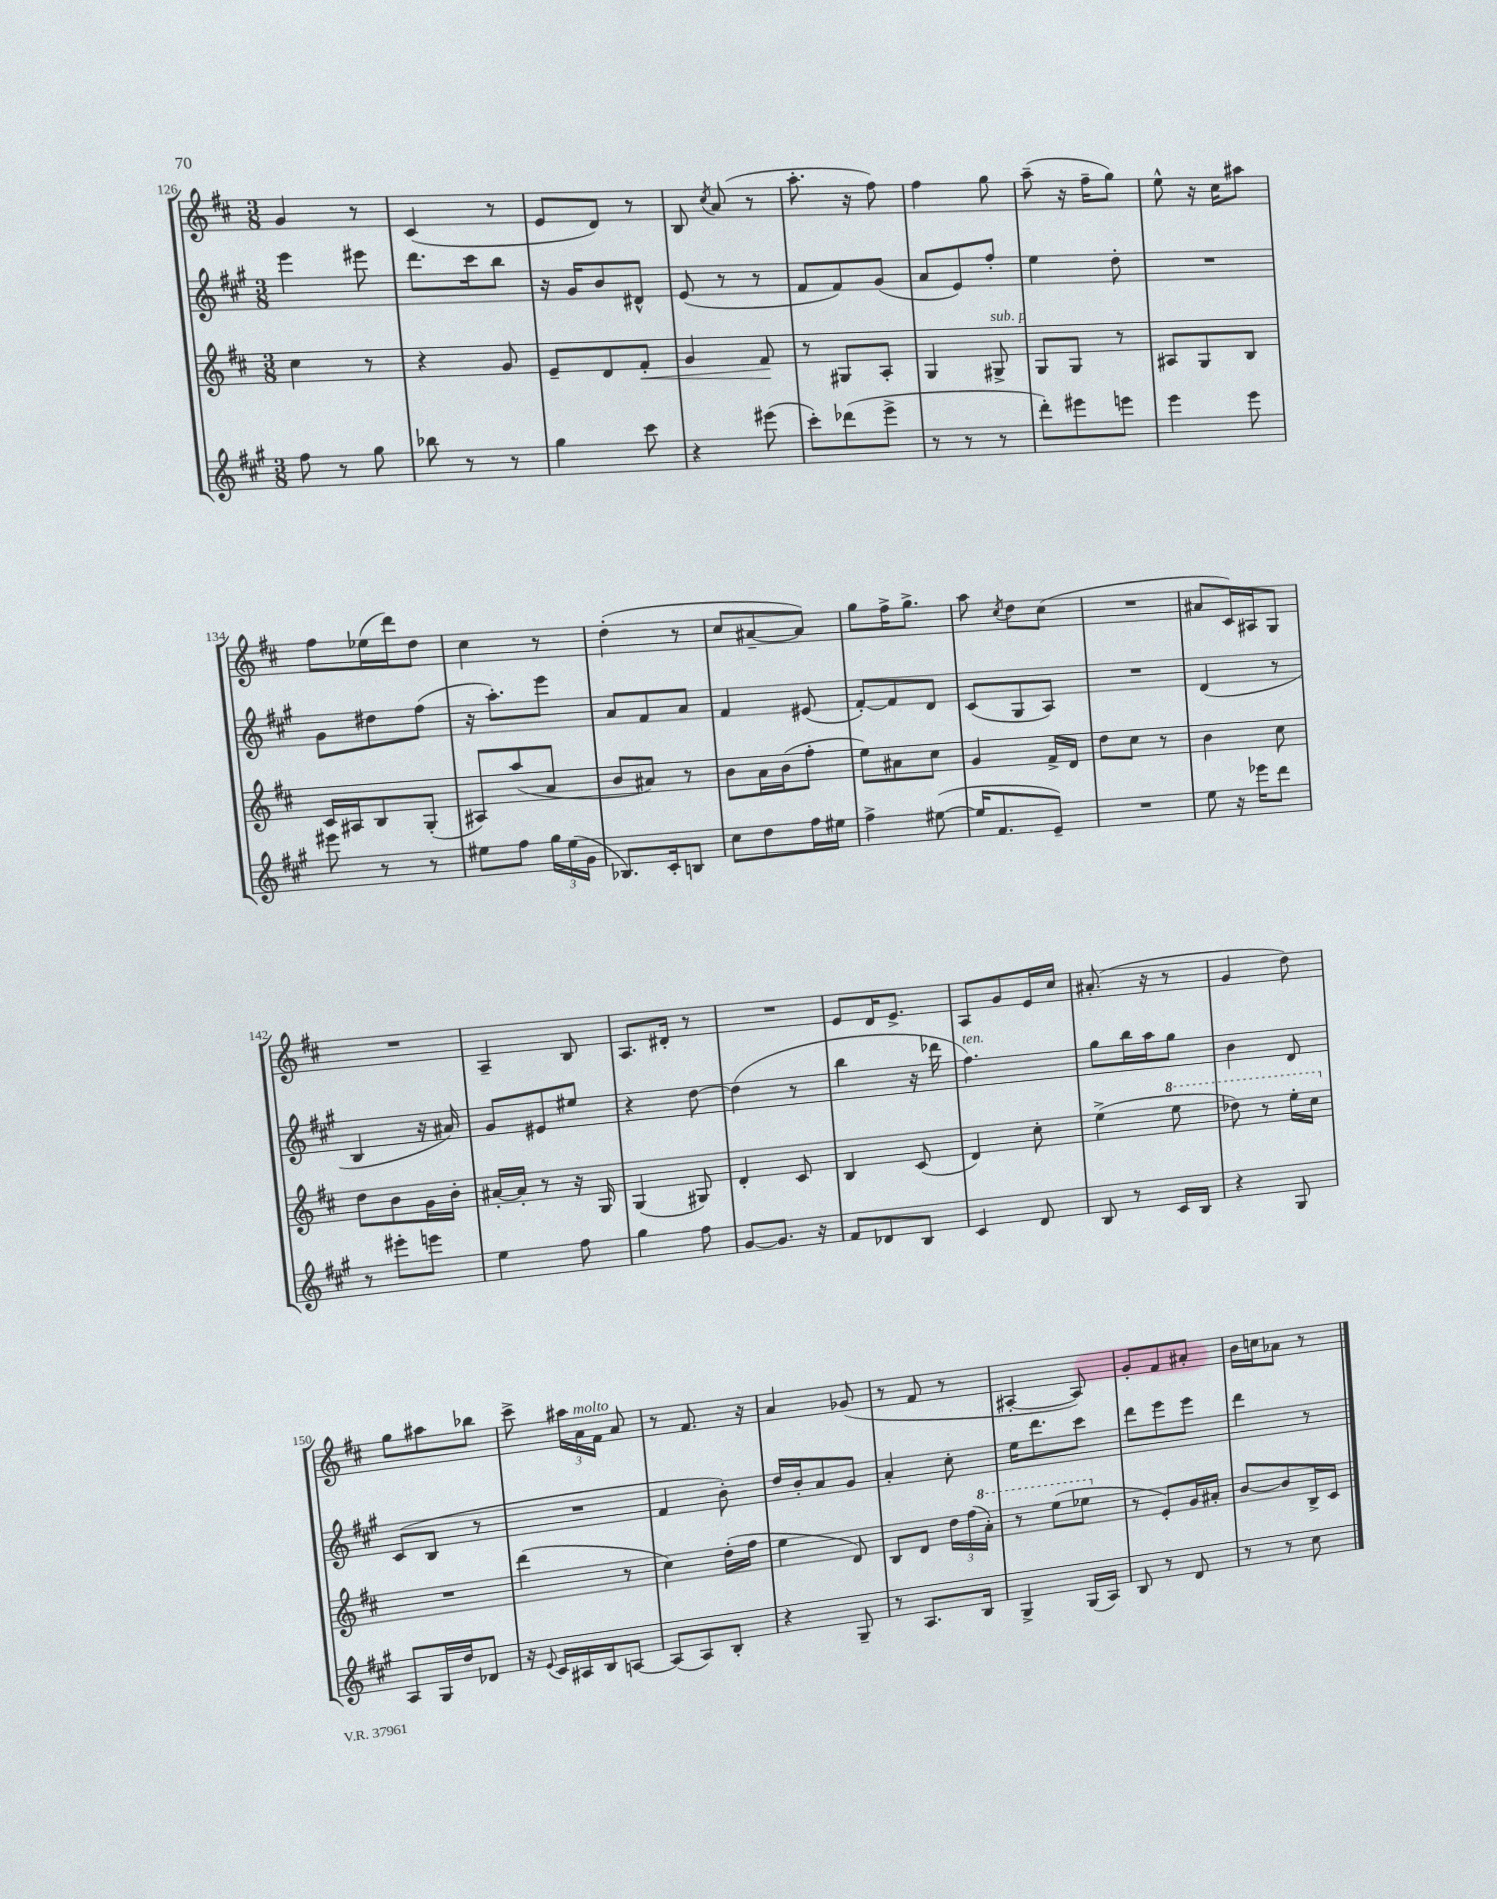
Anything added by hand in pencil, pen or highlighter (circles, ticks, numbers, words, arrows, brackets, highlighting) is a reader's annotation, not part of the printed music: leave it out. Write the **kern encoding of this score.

**kern	**kern	**kern	**kern
*staff4	*staff3	*staff2	*staff1
*clefG2	*clefG2	*clefG2	*clefG2
*k[f#c#g#]	*k[f#c#]	*k[f#c#g#]	*k[f#c#]
*M3/8	*M3/8	*M3/8	*M3/8
8ff#	4cc#	4eee	4g
8r	.	.	.
8gg#	8r	8eee#	8r
=	=	=	=
8bb-	4r	8.ddd	(4c#
8r	.	.	.
.	.	16ccc#	.
8r	8g	8bb	8r
=	=	=	=
4gg#	8e~	16r	8e
.	.	16g#	.
.	8d	8b	8d)
8ccc#	8f#'	8d#^^	8r
=	=	=	=
4r	4g	(8e	8B
.	.	.	8qcc#
.	.	8r	(8a
(8eee#	8f#	8r	8r
=	=	=	=
8ccc#')	8r	8f#	8.aa'
(8ddd-	8G#	8f#)	.
.	.	.	16r
8eee^	8A'	(8g#	8ff#)
=	=	=	=
8r	4G	8a	4ff#
8r	.	8e)	.
8r	8G#^	8ff#'	8gg
=	=	=	=
8ddd')	8G	4ee	(8aa~
8eee#	8G	.	16r
.	.	.	16ff#~
8eee	8r	8dd'	8gg)
=	=	=	=
4eee	8A#	4.r	8ee^^
.	8G	.	16r
.	.	.	16cc#
8eee	8B	.	8aa#
=	=	=	=
8eee#	16c#	8g#	8ff#
.	16A#	.	.
8r	8B	8dd#	(16ee-
.	.	.	16ddd)
8r	(8G'	(8ff#	8dd
=	=	=	=
8ee#	8A#)	16r	4cc#
.	.	8.aa')	.
8ff#	(8aa	.	.
24gg#	8a	8eee	8r
(24ee#	.	.	.
24g#	.	.	.
=	=	=	=
8.B-)	8b	8a	(4dd'
.	8a#)	8f#	.
16c#'	.	.	.
8B	8r	8a	8r
=	=	=	=
8cc#	8b	4f#	8cc#
8dd	16a	.	[8a#~
.	(16b	.	.
16ff#	8ff#'	(8e#	8a#])
16ee#	.	.	.
=	=	=	=
4ff#^	8ee)	[8f#')	8gg
.	8a#	8f#]	16ff#^
.	.	.	8.gg^
([8ee#	8cc#	8d	.
=	=	=	=
16ee#]	4g	(8c#	8aa
8.f#	.	.	.
.	.	.	8qcc#
.	.	8G#	8dd
8e~)	16f#^	8A)	(8cc#
.	16d	.	.
=	=	=	=
4.r	8dd	4.r	4.r
.	8cc#	.	.
.	8r	.	.
=	=	=	=
8ee	4b	(4d	8a#
16r	.	.	16c#)
16eee-	.	.	16A#
8ddd	8cc#	8r	8G
=	=	=	=
8r	8dd	4B	4.r
8eee#'	8b	.	.
8eee	16g	16r	.
.	16b'	16a#)	.
=	=	=	=
4ee	[16a#'	8g#	4A~
.	16a#']	.	.
.	8r	8e#	.
8ff#	16r	8ee#	8B
.	16G	.	.
=	=	=	=
4gg#	(4G	4r	8.A
.	.	.	16d#'
8ff#	8G#)	[8dd	8r
=	=	=	=
[8g#	4d'	(4dd]	4.r
8.g#]	.	.	.
.	8c#	8r	.
16r	.	.	.
=	=	=	=
8f#	4B	4bb	8e
8d-	.	.	16d
.	.	.	8.e^
8B	(8c#	16r	.
.	.	16ddd-	.
=	=	=	=
4c#	4d)	4.ff#)	8A
.	.	.	8g
8d	8cc#'	.	16e
.	.	.	16cc#
=	=	=	=
8B	(4ee^	8gg#	(8.a#'
8r	.	16bb	.
.	.	16aa	16r
16c#	8eee	8gg#	8r
16B	.	.	.
=	=	=	=
4r	8ddd-)	4b	4g
.	8r	.	.
8G#	16eee'	8d	8dd)
.	16ccc#	.	.
=	=	=	=
8A	4.r	(8c#	8gg
16G#	.	8B	8aa#
16dd	.	.	.
8d-	.	8r	8bb-
=	=	=	=
16r	(4ddd	4.r	8ccc#^
8qqe	.	.	.
16c#	.	.	.
16A#	.	.	24aa#
.	.	.	24a
16B	.	.	.
.	.	.	24f#
[8A	8r	.	8a
=	=	=	=
(8A]	4cc#)	4f#	8r
8A)	.	.	8.f#
8B'	(16dd'	8b')	.
.	16ff#	.	16r
=	=	=	=
4r	4ee	16dd	4a
.	.	16b'	.
.	.	8a	.
8G#~	8d)	8g#	(8g-
=	=	=	=
8r	8B	4a'	8r
8.A	8d	.	8f#
.	24dd	8cc#'	8r
.	(24ff#	.	.
16B	.	.	.
.	24aa')	.	.
=	=	=	=
4G#^	8r	16ee	[4A#'
.	.	8.ddd	.
.	(8eee	.	.
(16G#	8eee-	8ccc#	8A#])
16A)	.	.	.
=	=	=	=
8B	8r	8ddd	8g'
8r	8e')	8eee	8f#
8d	16g	8eee	8a#'
.	16a#'	.	.
=	=	=	=
8r	[8b	4ddd	16b
.	.	.	16cc
8r	8b]	.	8a-
8cc#	16B^	8r	8r
.	16c#	.	.
==	==	==	==
*-	*-	*-	*-
